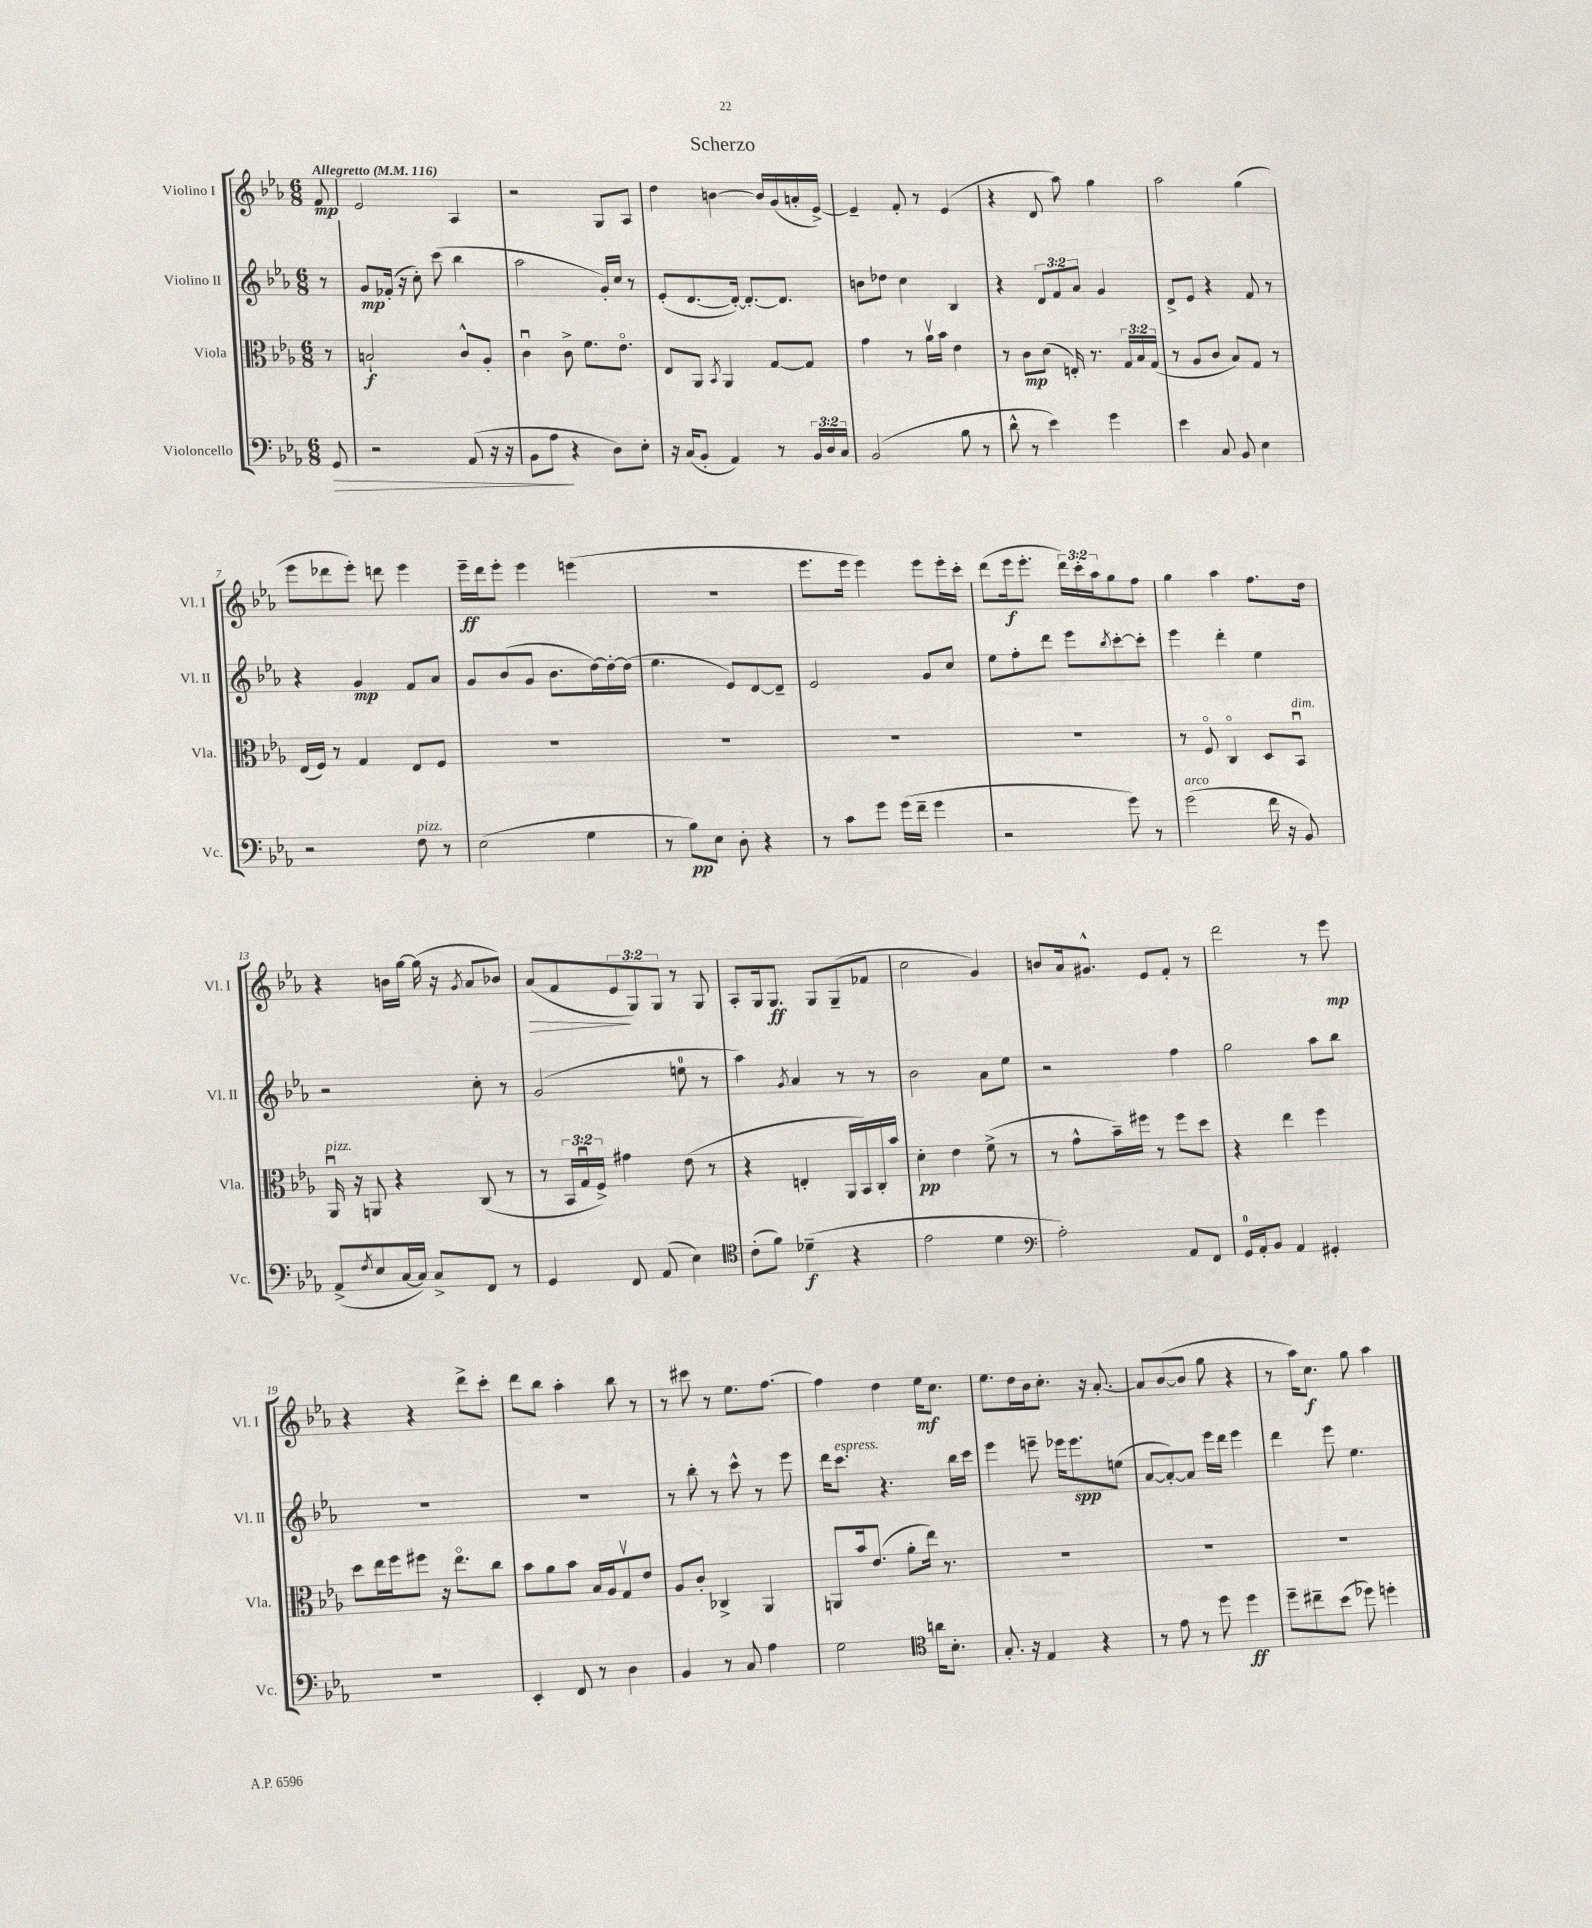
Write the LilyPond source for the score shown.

\header { title = "Scherzo" }
<<
\new StaffGroup <<
\new Staff = "s0" \with { instrumentName = "Violino I" shortInstrumentName = "Vl. I" } {
    \clef treble \key ees \major \numericTimeSignature \time 6/8 \override Staff.TupletNumber.text = #tuplet-number::calc-fraction-text \partial 8 \tempo "Allegretto" 4 = 116
    f'8\mp |
    ees'2 aes4 |
    r2 g8 aes8 |
    d''4 b'4~ b'16 g'16( a'16-. ees'16~->) |
    ees'4-- f'8-. r8 ees'4( |
    r4 d'8 aes''8) g''4 |
    aes''2 g''4( |
    ees'''8 des'''8 ees'''8-.) d'''8 ees'''4 |
    ees'''16--\ff d'''16 ees'''8-. ees'''4 e'''4( |
    R2. |
    ees'''8. ees'''16 ees'''4) ees'''8 ees'''16-. c'''16-. |
    d'''8( ees'''16\f ees'''8.-. \tuplet 3/2 { d'''16) c'''16-. aes''16 } g''8 f''8 |
    g''4 aes''4 f''8. d''16 |
    r4 b'16 g''16~ g''16( r16 \acciaccatura { g'8 } aes'8 bes'8) |
    aes'8\>( f'8 \tuplet 3/2 { ees'8\! g8) g8 } r8 g8 |
    aes8-. g16 g8.\ff g8 g8--( fes'8 |
    c''2 g'4) |
    b'8 aes'16 gis'8.-^ ees'8 f'8-. r8 |
    d'''2 r8 ees'''8\mp |
    r4 r4 d'''8-> c'''8-. |
    d'''8 bes''8 aes''4-. bes''8 r8 |
    r8 cis'''8 r8 ees''8. f''8.~ |
    f''4 d''4 ees''16\mf c''8. |
    ees''8. d''16 bes'16 c''8.-. r16 aes'8.~-. |
    aes'8 bes'8~( bes'8 g''8 r4 |
    r8 aes''16) c''8.\f g''8 aes''4 \bar "|." |
}
\new Staff = "s1" \with { instrumentName = "Violino II" shortInstrumentName = "Vl. II" } {
    \clef treble \key ees \major \numericTimeSignature \time 6/8 \override Staff.TupletNumber.text = #tuplet-number::calc-fraction-text \partial 8
    r8 |
    g'8\mp fes'16-.( r16 c''8-.) c'''8( bes''4 |
    aes''2 g'16-.) c''16 r8 |
    ees'8-.( d'8.~ d'16~-.) d'8.~-. d'8. |
    b'8 des''8 c''4 bes4 |
    r4 \tuplet 3/2 { d'8 f'8 aes'8 } g'4 |
    d'8-> ees'8 r4 f'8 r8 |
    r4 g'4\mp f'8 aes'8 |
    g'8 bes'8( g'8 bes'8. d''16~) d''16~-. d''16( |
    ees''4. ees'8) d'8~ d'8-- |
    ees'2 g'8 c''8 |
    ees''8 f''8-. d'''8 ees'''8 \acciaccatura { bes''8 } c'''8~-. c'''8-. |
    ees'''4 d'''4-. ees''4 |
    r2 c''8-. r8 |
    g'2( e''8-0 r8 |
    aes''4) \acciaccatura { g'8 } aes'4 r8 r8 |
    bes'2 aes'8 ees''8 |
    r2 f''4 |
    g''2 aes''8 bes''8 |
    R2. |
    R2. |
    r8 bes''8-. r8 c'''8-^ r8 ees'''8 |
    d'''16 c'''8.^\markup { \italic "espress." } r4. bes''16 c'''16 |
    ees'''4 e'''8-- ees'''16 ees'''8.\spp e''8( |
    aes'8~ aes'8~-.) aes'8 ees'''16 d'''16 ees'''4 |
    d'''4 ees'''8 ees''4. \bar "|." |
}
\new Staff = "s2" \with { instrumentName = "Viola" shortInstrumentName = "Vla." } {
    \clef alto \key ees \major \numericTimeSignature \time 6/8 \override Staff.TupletNumber.text = #tuplet-number::calc-fraction-text \partial 8
    r8 |
    b2-!\f c'8-^ aes8-. |
    c'4\downbow c'8-> f'8. ees'8.\flageolet |
    ees8 aes,8 \acciaccatura { bes,8 } aes,4 g8~ g8 |
    g'4 r8 aes'16\upbow bes'16 ees'4 |
    r8 c'8\mp d'8( e16-.) r8. \tuplet 3/2 { g16 bes16 g16( } |
    r8 aes8 c'8 bes8) g8 r8 |
    ees16( f16) r8 g4 ees8 f8 |
    R2. |
    R2. |
    R2. |
    R2. |
    r8 f8\flageolet c4\flageolet d8 bes,8\downbow^\markup { \italic "dim." } |
    aes,16\downbow^\markup { \italic "pizz." } r16 a,8 r4 c8( r8 |
    r8 \tuplet 3/2 { bes,16 g16\downbow f16->) } gis'4 ees'8( r8 |
    r4 e4-. aes,16 bes,16) c16-. bes'16 |
    d'4-.\pp ees'4 f'8->( r8 |
    r8 g'8-^ bes'16--) fis''16 r8 fis''8 d''8 |
    r4 ees''4 f''4 |
    d''8 ees''16 f''16 fis''8 r16 ees''8.\flageolet c''8 |
    bes'8 aes'8 bes'8 bes16 aes16 g8\upbow ees'8 |
    aes8 c'8-. ces4-> aes,4 |
    a,8 bes'16 ees'8.( aes'8-. ees''16) r8. |
    R2. |
    R2. |
    R2. \bar "|." |
}
\new Staff = "s3" \with { instrumentName = "Violoncello" shortInstrumentName = "Vc." } {
    \clef bass \key ees \major \numericTimeSignature \time 6/8 \override Staff.TupletNumber.text = #tuplet-number::calc-fraction-text \partial 8
    g,8\> |
    r2 aes,8( r16 r16 |
    bes,8 aes8\! r4 d8) ees8-. |
    r16 c16( bes,8-. aes,4) r8 \tuplet 3/2 { bes,16 d16 c16 } |
    bes,2( bes8 r8 |
    d'8-^ r8 ees'4) g'4 |
    ees'4 c8 bes,8 ees4 |
    r2 f8^\markup { \italic "pizz." } r8 |
    ees2( g4 |
    r8 bes8\pp) ees8 d8-. r4 |
    r8 c'8 g'8 g'16( f'16-- g'4 |
    r2 g'8) r8 |
    g'2^\markup { \italic "arco" }( f'16 r16 bes,8) |
    aes,8->( \acciaccatura { f8 } ees8 c16~ c16) c8-> f,8 r8 |
    g,4 f,8 aes,8( ees4) |
    \clef tenor c'8-.( f'8) des'4--\f( r4 |
    ees'2 d'4 |
    \clef bass aes2-.) aes,8 f,8 |
    g,16-0 aes,16-. bes,8 aes,4 gis,4-. |
    R2. |
    ees,4-. f,8 r8 d4 |
    bes,4 r8 c8 aes4 |
    g2 \clef tenor a'16 bes8.-. |
    g8.-. r16 ees4 r4 |
    r8 ees'8 r8 d''8 d''4\ff |
    d''8-- cis''8-- bes'8( des''8) d''4-. \bar "|." |
}
>>
>>
